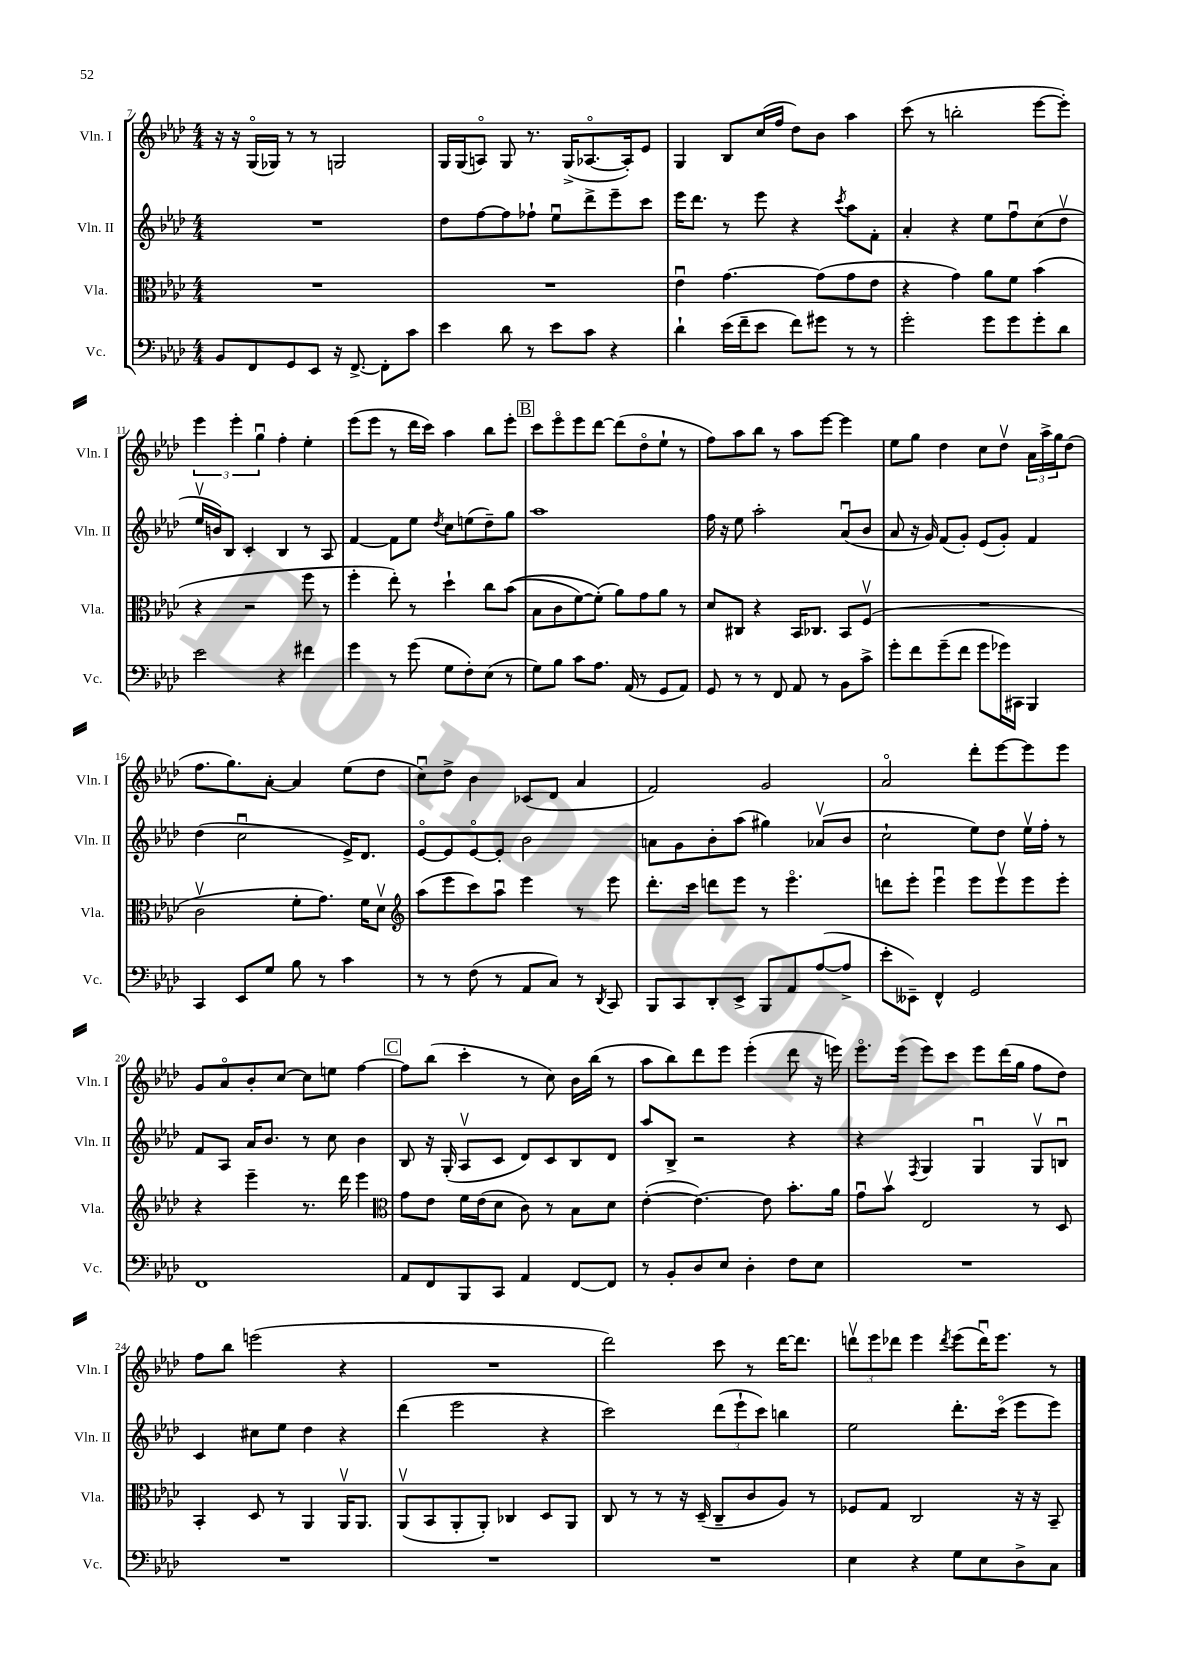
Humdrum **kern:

**kern	**kern	**kern	**kern
*staff4	*staff3	*staff2	*staff1
*clefF4	*clefC3	*clefG2	*clefG2
*k[b-e-a-d-]	*k[b-e-a-d-]	*k[b-e-a-d-]	*k[b-e-a-d-]
*M4/4	*M4/4	*M4/4	*M4/4
8BB-	1r	1r	16r
.	.	.	16r
8FF	.	.	(16Go
.	.	.	16G-)
8GG	.	.	8r
8EE-	.	.	8r
16r	.	.	2G
[8.FF^	.	.	.
8FF']	.	.	.
8c	.	.	.
=	=	=	=
4e-	1r	8dd-	16G
.	.	.	(16G
.	.	[8ff	8Ao)
8d-	.	8ff]	8G
8r	.	8ff-`	8.r
8e-	.	8ee-u	.
.	.	.	(16G^
8c	.	8ddd-^	[8.A-o
4r	.	8eee-~	.
.	.	.	16A-'])
.	.	8ccc	8e-
=	=	=	=
4d-`	4e-u	16eee-	4G
.	.	8.ddd-	.
(16e-	[4.g	8r	8B-
16f~	.	.	.
8e-	.	8eee-	(16cc
.	.	.	16ff
8f)	.	4r	8dd-)
8g#	(8g]	.	8b-
.	.	8qccc	.
8r	8g	8aa-	4aa-
8r	8e-	8f'	.
=	=	=	=
2g'	4r	4a-'	(8ccc
.	.	.	8r
.	4g)	4r	2bb'
8g	8a-	8ee-	.
8g	8f	8ffu	.
8g'	(4b-	(8cc	[8eee-
8d-	.	8dd-v	8eee-'])
=	=	=	=
2e-	4r	16ee-v	6eee-
.	.	16b)	.
.	.	8B-	.
.	.	.	6eee-'
.	2r	4c'	.
.	.	.	6ggu
4r	.	4B-	4ff'
4f#	8ff	8r	4ee-'
.	8r	8A-	.
=	=	=	=
4g	4ff'	[4f	(8eee-
.	.	.	8eee-
8r	8ee-')	8f]	8r
(8g	8r	8ee-	16ddd-
.	.	.	16ccc)
.	.	8qdd-	.
8G	4dd-`	8cc	4aa-
8F')	.	(8ee	.
(8E-	8cc	8dd-~)	8bb-
8r	&((8b-	8gg	8eee-'
=	=	=	=
8G)	8B-	1aa-	8ccc
8B-	8c	.	8eee-o
8c	[8f)	.	8eee-
8.A-	(8f']&)	.	[8ddd-
.	8a-)	.	(8ddd-]
(16AA-	.	.	.
8r	8g	.	8dd-o
8GG	8a-	.	8ee-`
8AA-)	8r	.	8r
=	=	=	=
8GG	8d-	16ff	8ff)
.	.	16r	.
8r	8C#	8ee-	8aa-
8r	4r	2aa-'	8bb-
8FF	.	.	8r
8AA-	16BB-	.	8aa-
.	8.C-	.	.
8r	.	.	[8eee-
8BB-	8BB-	(8a-u	4eee-]
8c^	(8Fv	8b-	.
=	=	=	=
8g'	1r	8a-	8ee-
8f	.	16r	8gg
.	.	16g)	.
(8g~	.	(8f	4dd-
8f	.	8g')	.
8g	.	(8e-	8cc
16g-)	.	8g')	8dd-v
16CC#	.	.	.
4BBB-	.	4f	24a-
.	.	.	24aa-^
.	.	.	24gg
.	.	.	(8dd-
=	=	=	=
4CC	2cv	(4dd-	8.ff
.	.	.	8.gg)
8EE-	.	2ccu	.
8G	.	.	[8a-'
8B-	8f'	.	4a-]
8r	8.g)	.	.
4c	.	16e-^)	(8ee-
.	16f	8.d-	.
.	8d-v	.	8dd-
=	=	=	=
*	*clefG2	*	*
8r	(8aa-	[8e-o	8ccu)
8r	8eee-	8e-]	8dd-^
(8F	8ccc)	[8e-o	4b-
8r	8aa-u	8e-']	.
8AA-	4eee-	2b-	(8c-
8C)	.	.	8d-
8r	8r	.	4a-
8qDD-	.	.	.
8CC	8eee-	.	.
=	=	=	=
8BBB-	8.ddd-'	8a	2f)
8CC	.	8g	.
.	16ccc	.	.
8DD-'	8ddd	8b-'	.
8EE-^	8eee-	(8aa-	.
8BBB-	8r	4gg#)	2g
8AA-	4.eee-o	.	.
([8A-	.	(8a-v	.
8A-^]	.	8b-	.
=	=	=	=
8e-'	8ddd	2cc`	2a-o
8EE--~)	8eee-'	.	.
4FF^^	4eee-u	.	.
2GG	8eee-	8ee-)	8ddd-'
.	8eee-v	8dd-	[8eee-
.	8eee-	16ee-v	8eee-]
.	.	16ff'	.
.	8eee-'	8r	8eee-
=	=	=	=
1FF	4r	8f	8g
.	.	8A-	8a-o
.	4eee-~	16a-	8b-'
.	.	8.b-	.
.	.	.	[8cc
.	8.r	8r	8cc]
.	.	8cc	8ee
.	16ddd-	.	.
.	4eee-	4b-	[4ff
=	=	=	=
*	*clefC3	*	*
8AA-	8g	8B-	8ff]
8FF	8e-	16r	(8bb-
.	.	(16G'	.
8BBB-	16f	8A-v	4ccc'
.	(16e-	.	.
8CC	8d-	8c	.
4AA-	8c)	8d-)	8r
.	8r	8c	8cc)
[8FF	8B-	8B-	16b-
.	.	.	(16bb-
8FF]	8d-	8d-	8r
=	=	=	=
8r	([4e-'	8aa-	8aa-
8BB-'	.	8B-^	8bb-)
8D-	4.e-_)	2r	8ddd-
8E-	.	.	8eee-
4D-'	.	.	(4eee-'
.	8e-]	.	.
8F	8.b-'	4r	8ddd-
8E-	.	.	16r
.	16a-	.	16eee)
=	=	=	=
1r	8gu	4r	8.eee-o
.	8b-v	.	.
.	.	.	(16eee-
.	.	8qF	.
.	2E-	4G	8eee-)
.	.	.	8ccc
.	.	4Gu	8eee-
.	.	.	(16ddd-
.	.	.	16gg
.	8r	8Gv	8ff
.	8D-	8Bu	8dd-)
=	=	=	=
1r	4BB-'	4c	8ff
.	.	.	8bb-
.	8D-	8cc#	(2eee
.	8r	8ee-	.
.	4AA-	4dd-	.
.	16AA-v	4r	4r
.	8.AA-	.	.
=	=	=	=
1r	(8AA-v	(4ddd-	1r
.	8BB-	.	.
.	8AA-'	2eee-	.
.	8AA-')	.	.
.	4C-	.	.
.	8D-	4r	.
.	8AA-	.	.
=	=	=	=
1r	8C	2ccc)	2ddd-)
.	8r	.	.
.	8r	.	.
.	16r	.	.
.	(16D-~	.	.
.	8C~	(12ddd-	8ccc
.	.	12eee-`	.
.	8c	.	8r
.	.	12ccc)	.
.	8A-)	4bb	[16ddd-
.	.	.	8.ddd-]
.	8r	.	.
=	=	=	=
4E-	8F-	2ee-	12dddv
.	.	.	12eee-
.	8G	.	.
.	.	.	12ddd-
4r	2C	.	4eee-
.	.	.	8qddd-
8G	.	8.ddd-'	(8eee-
8E-	.	.	16ddd-u)
.	.	(16ccco	8.eee-
8D-^	16r	8eee-	.
.	16r	.	.
8C	8BB-~	8eee-)	8r
==	==	==	==
*-	*-	*-	*-
